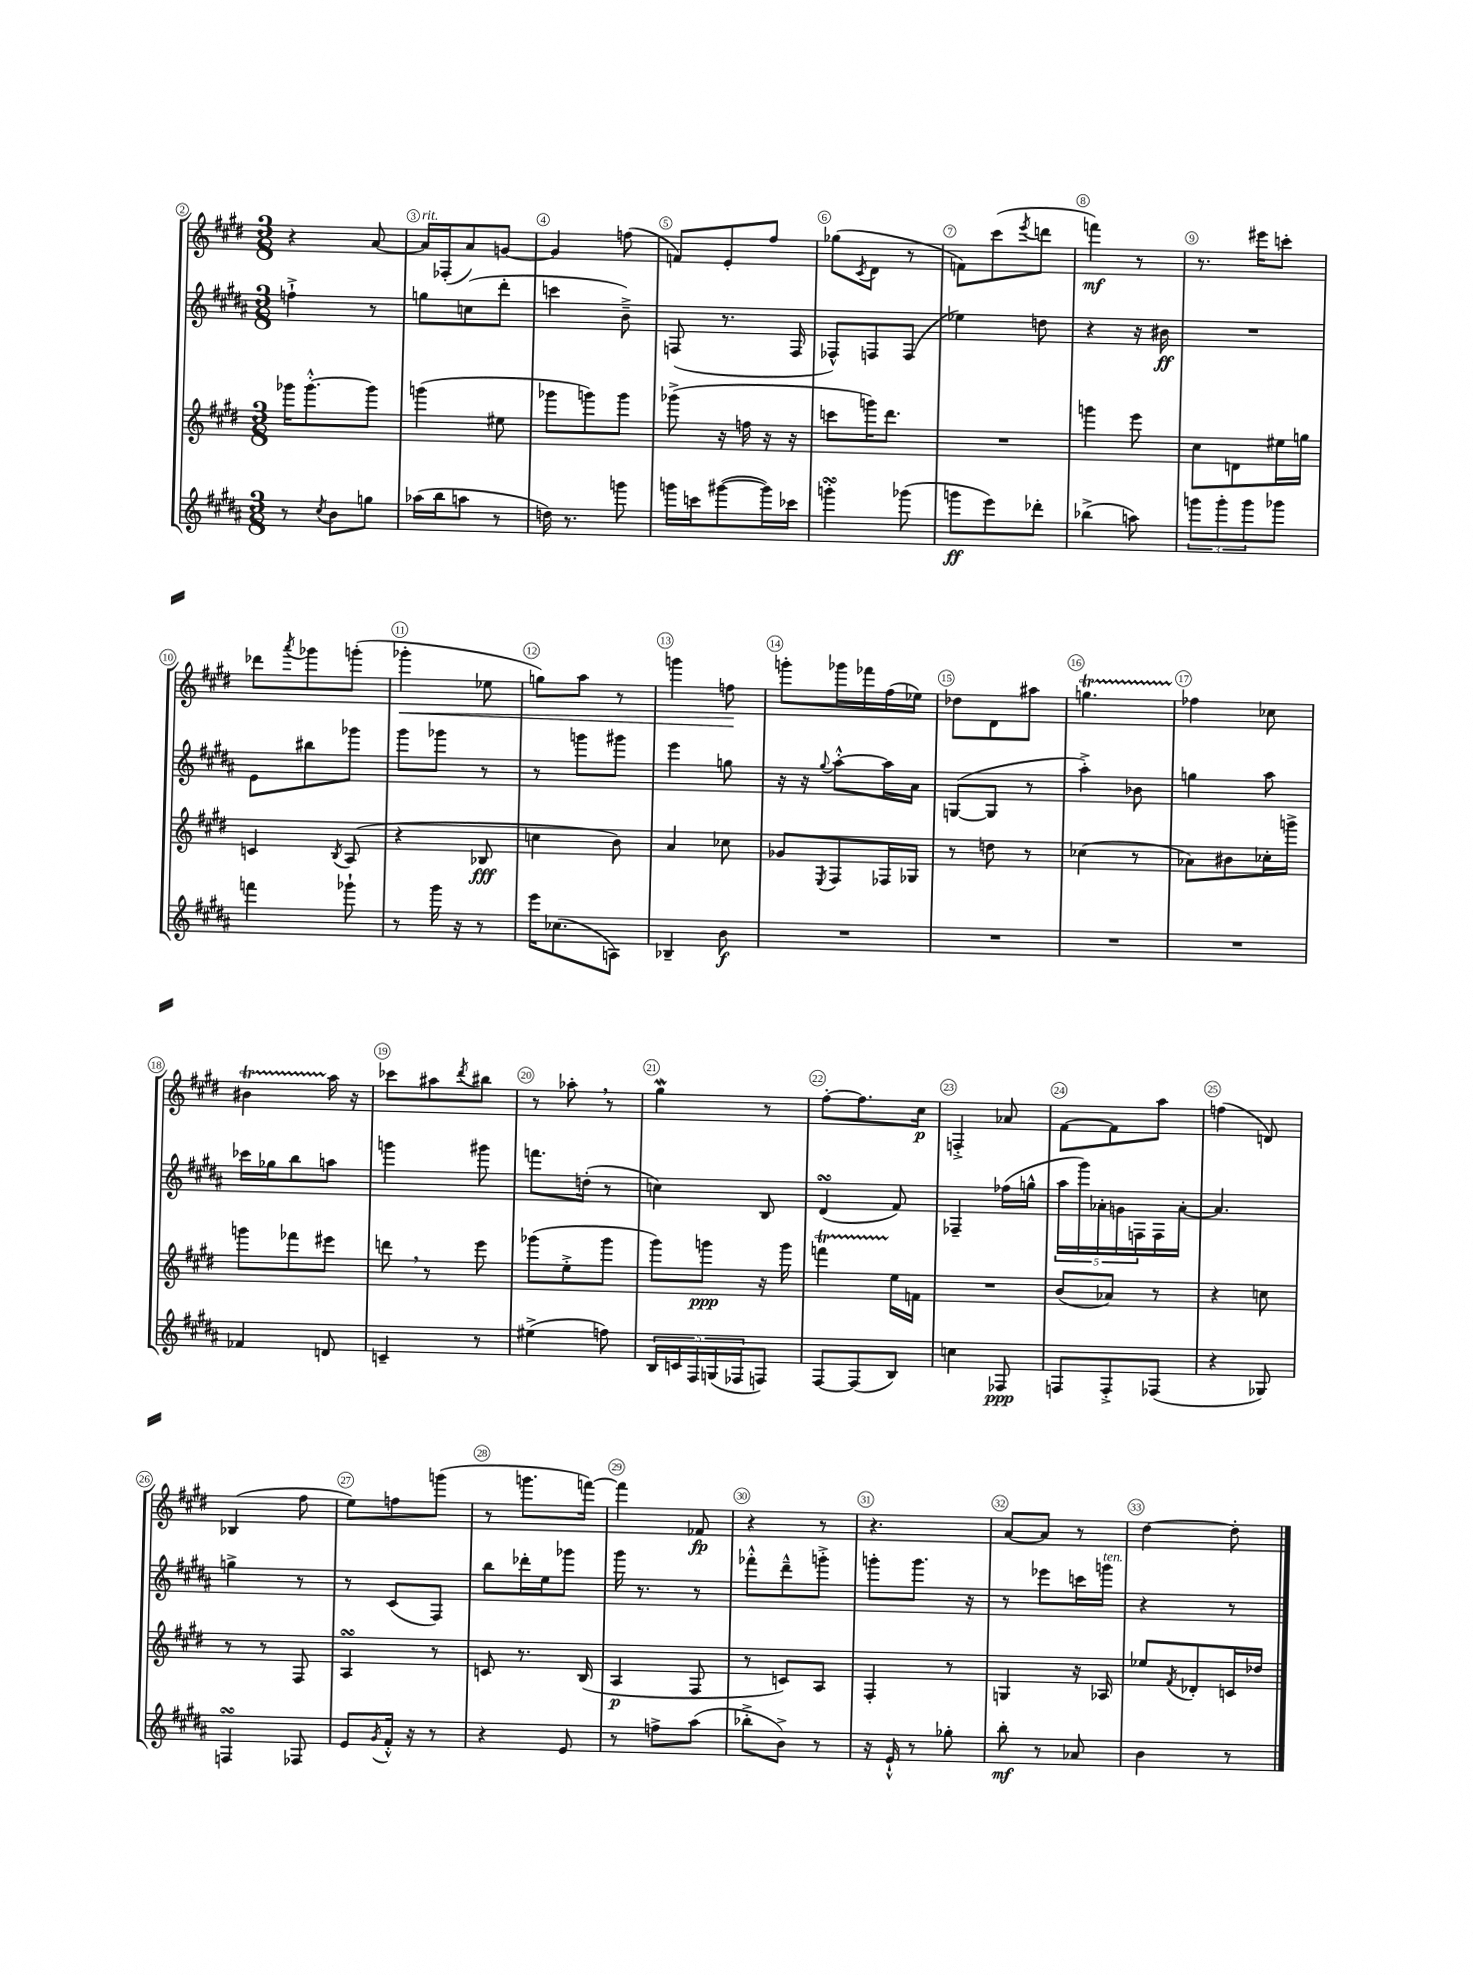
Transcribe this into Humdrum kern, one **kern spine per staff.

**kern	**kern	**kern	**kern
*staff4	*staff3	*staff2	*staff1
*clefG2	*clefG2	*clefG2	*clefG2
*k[f#c#g#d#a#]	*k[f#c#g#d#]	*k[f#c#g#d#a#]	*k[f#c#g#d#]
*M3/8	*M3/8	*M3/8	*M3/8
8r	16ggg-\LK	4ff`^\	4r
.	[8.ggg-'^^\	.	.
8qcc#/	.	.	.
8b\L	.	.	.
8gg\J	8ggg-\]J	8r	[8a/
=	=	=	=
(16aa-\LL	(4ggg\	8gg\L	16a/]LL
16bb\J	.	.	(16F-'/J
8aa\J	.	(8cc\	8a/)
8r	8ee#\	8ddd#'\J	[8g/J
=	=	=	=
16dd\)	8ggg-\L	4ccc\	4g/]
8.r	.	.	.
.	8ggg\)	.	.
8ggg\	8ggg\J	8b~^\)	(8ff\
=	=	=	=
16ggg\LL	(8ggg-^\	(8F/	8f/L)
16ccc\J	.	.	.
([8ggg#\	16r	8.r	8e'/
.	16ff\	.	.
16ggg#\]L)	16r	.	8ff#/J
16ccc-\JJ	16r	16F/	.
=	=	=	=
4ggg'\	8ccc\L	8F-^^/L)	(8gg-\L
.	.	.	8qc#/
.	16ggg\K)	8F/	8d#\J
.	8.ddd#\J	.	.
(8ggg-\	.	(8F/J	8r
=	=	=	=
8ggg\L	4.r	4ee-\)	8f\L)
8eee\)	.	.	(8ccc#\
.	.	.	8qeee/
8ddd-'\J	.	8dd\	8ddd\J
=	=	=	=
(4bb-^\	4ggg\	4r	4fff\)
8aa\)	8eee\	16r	8r
.	.	16b#\	.
=	=	=	=
12ggg\L	8cc#\L	4.r	8.r
12ggg'\	.	.	.
.	8d\	.	.
12ggg\	.	.	.
.	.	.	16eee#\LK
8ggg-\J	16ee#\L	.	8ccc'\J
.	16gg\JJ	.	.
=	=	=	=
4fff\	4c/	8e\L	8ddd-\L
.	.	.	8qaaa/
.	.	8bb#\	8ggg-\
.	8qB/	.	.
8ggg-`\	(8A/	8ggg-\J	(8ggg'\J
=	=	=	=
8r	4r	8ggg#\L	4ggg-'\
16ggg#\	.	8ggg-\J	.
16r	.	.	.
8r	8B-/	8r	8ee-\
=	=	=	=
16eee\LK	4cc\	8r	8gg\L)
(8.cc-\	.	.	.
.	.	8ggg\L	8aa\J
8A\J)	8b\)	8ggg#\J	8r
=	=	=	=
4B-~/	4a/	4eee\	4ggg\
8b\	8cc-\	8gg\	8ff\
=	=	=	=
4.r	8g-/L	16r	8ggg'\L
.	.	16r	.
.	8qE/	8qqgg#/	.
.	8F#/	[8aa#'^^\L	16ggg-\L
.	.	.	16fff-\
.	16F-/L	16aa#\]L	(16ff#\
.	16G-/JJ	16a#\JJ	16ee-\JJ)
=	=	=	=
4.r	8r	([8G/L	8dd-\L
.	8dd\	8G/]J	8d#\
.	8r	8r	8aa#\J
=	=	=	=
4.r	(4cc-\	4aa#'^\)	4.gg\
.	8r	8b-\	.
=	=	=	=
4.r	8a-\L)	4gg\	4ff-\
.	8b#\	.	.
.	16cc-'\L	8aa#\	8cc-\
.	16ggg^\JJ	.	.
=	=	=	=
4f-/	8ggg\L	16ccc-\LL	4b#\
.	.	16gg-\J	.
.	8fff-\	8bb\	.
8d/	8eee#\J	8aa\J	16aa\
.	.	.	16r
=	=	=	=
4c~/	8ddd\	4ggg\	8ccc-\L
.	8r	.	8aa#\
.	.	.	8qddd#/
8r	8eee\	8ggg#\	8bb#\J
=	=	=	=
(4ee#^\	(8ggg-\L	8.fff\L	8r
.	8ee'^\	.	8aa-'\
.	.	(16dd'\Jk	.
8ff\)	8ggg-\J	8r	8r
=	=	=	=
20B/LL	8ggg#\L)	4cc\)	4gg#\
20c/	.	.	.
20F#/	.	.	.
.	8ggg\J	.	.
(20G/	.	.	.
20F-/J	.	.	.
8F/J)	16r	8B/	8r
.	16ggg\	.	.
=	=	=	=
[8F#/L	4fff\	(4d#/	[8ff#'\L
(8F#/]	.	.	8.ff#\]
8B/J)	16ee\LL	8f#/)	.
.	16f\JJ	.	16cc#\Jk
=	=	=	=
4cc\	4.r	4F-~/	4F'^/
8F-/	.	(16ff-\LL	8a-/
.	.	16gg^^\JJ	.
=	=	=	=
8F/L	(8b/L	20aa#\LL	[8f#\L
.	.	20ggg#\)	.
.	.	20a-'\	.
8F'^/	8a-/J)	.	8f#\]
.	.	20g\	.
.	.	20F\	.
(8F-/J	8r	16F\	8aa\J
.	.	[16a-'\JJ	.
=	=	=	=
4r	4r	4.a-/]	(4ff\
8G-/)	8cc\	.	8d/)
=	=	=	=
4F/	8r	4gg^\	(4B-/
.	8r	.	.
8F-/	8F#/	8r	8ff#\
=	=	=	=
8e/L	4A/	8r	8ee\L)
8qg#/	.	.	.
16f#'^^/Jk	.	(8c#/L	8ff\
16r	.	.	.
8r	8r	8F#/J)	(8ggg\J
=	=	=	=
4r	8c/	8bb\L	8r
.	8.r	16ddd-'\L	8.ggg\L
.	.	16ee\J	.
8e/	.	8ggg-\J	.
.	(16B/	.	[16fff\Jk)
=	=	=	=
8r	4A/	16ggg#\	4fff\]
.	.	8.r	.
8ff^\L	.	.	.
(8aa#\J	8F#/	8r	8f-/
=	=	=	=
8bb-'^\L	8r	8fff-'^^\L	4r
8b^\J)	8c/L)	8ddd#~^^\	.
8r	8A/J	8ggg'^\J	8r
=	=	=	=
16r	4F#'/	8ggg'\L	4.r
16e`^^/	.	.	.
8r	.	8.ggg\J	.
8gg-'\	8r	.	.
.	.	16r	.
=	=	=	=
8bb'\	4G/	8r	[8a/L
8r	.	8eee-\L	8a/]J
8a-/	16r	16ccc\L	8r
.	16A-/	16ggg\JJ	.
=	=	=	=
4b\	8ee-/L	4r	[4dd#\
.	8qf#/	.	.
.	8d-'/	.	.
8r	16c/L	8r	8dd#'\]
.	16dd-/JJ	.	.
==	==	==	==
*-	*-	*-	*-
